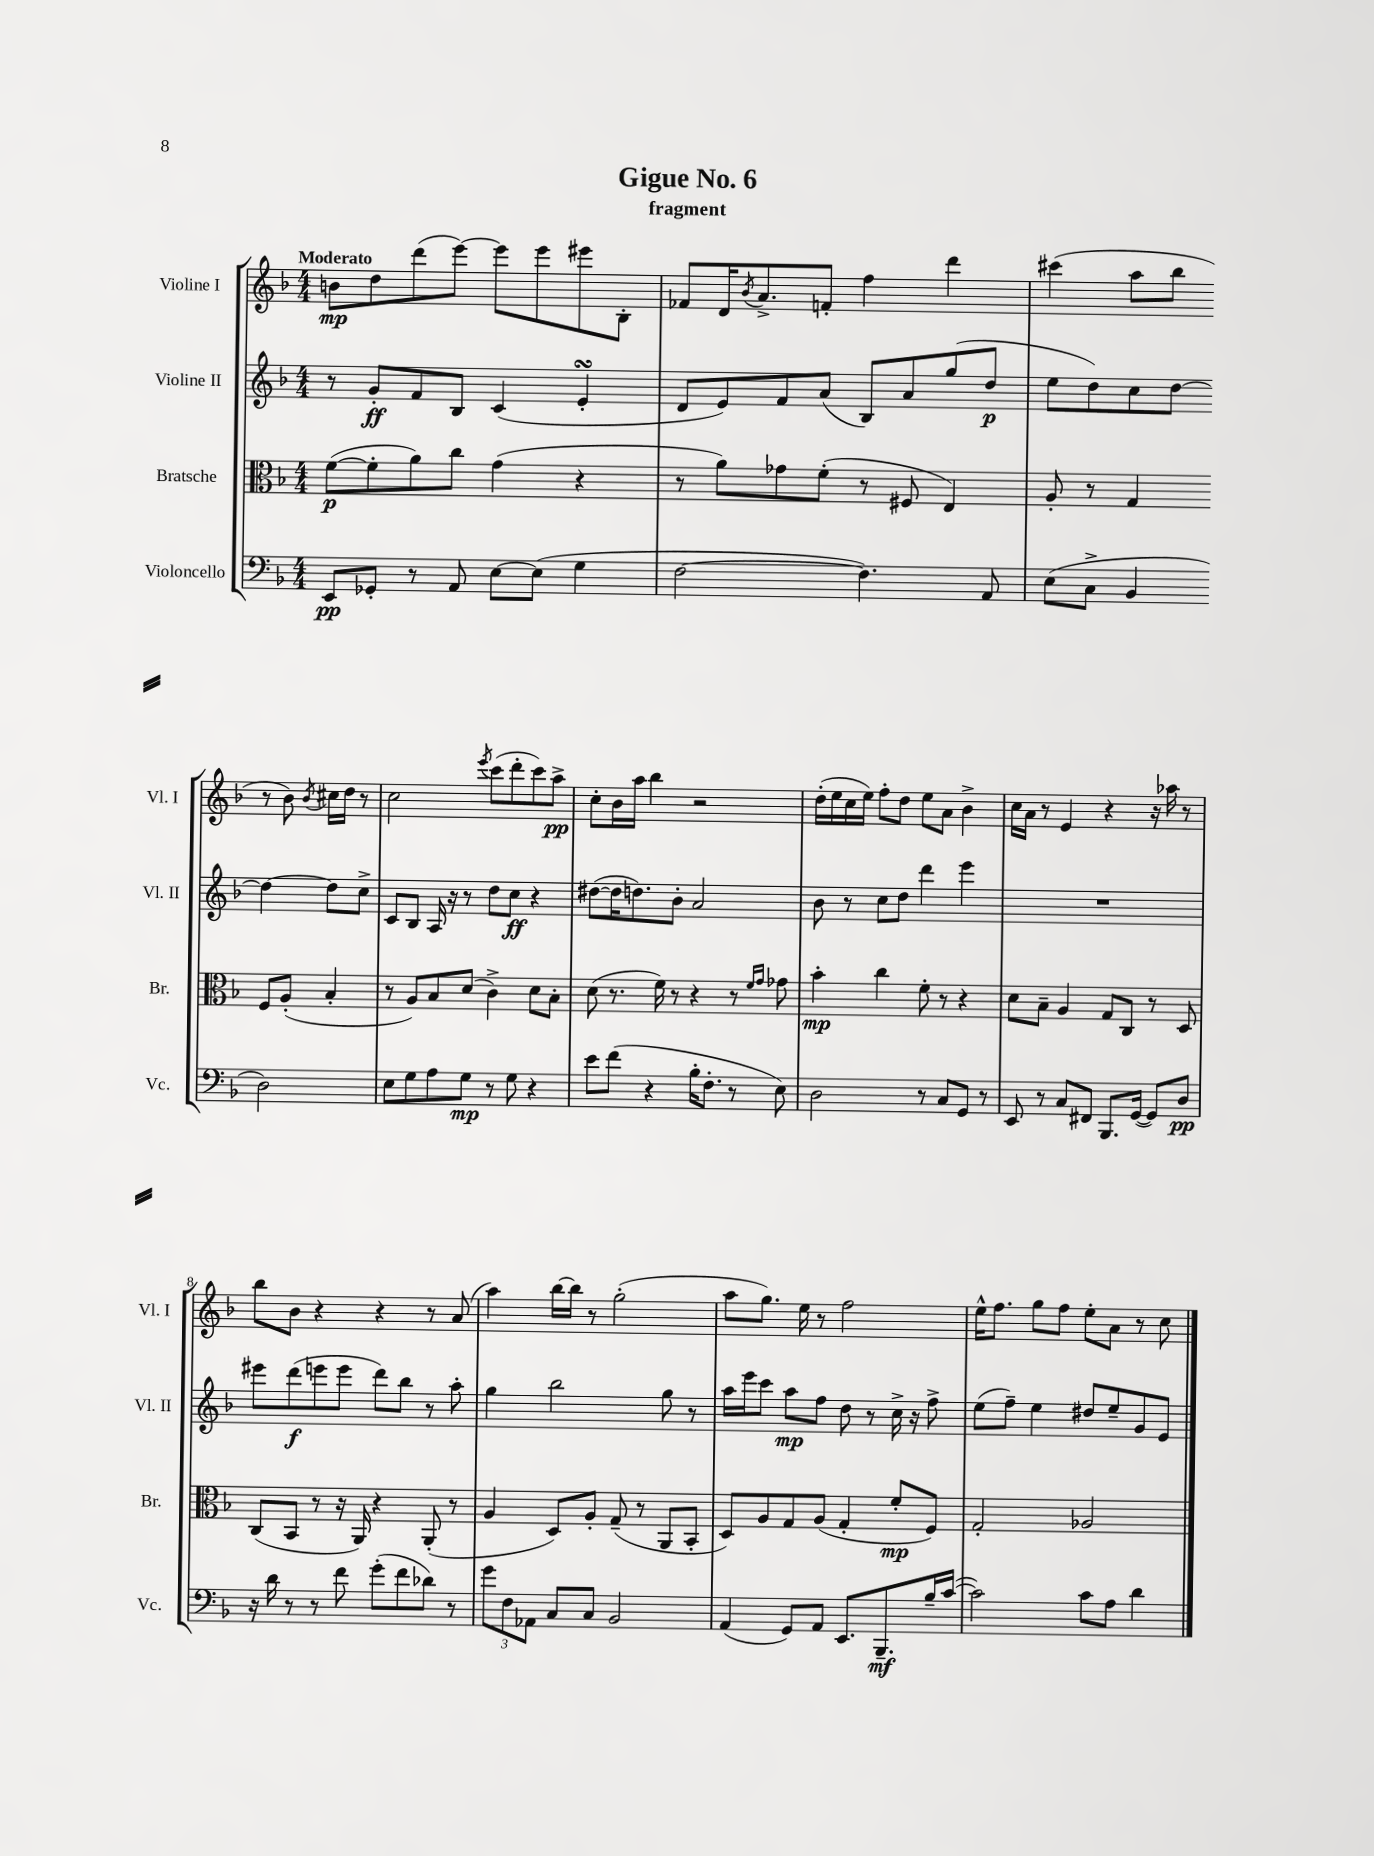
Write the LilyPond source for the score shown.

\header { title = "Gigue No. 6" subtitle = "fragment" }
<<
\new StaffGroup <<
\new Staff = "s0" \with { instrumentName = "Violine I" shortInstrumentName = "Vl. I" } {
    \clef treble \key f \major \numericTimeSignature \time 4/4 \tempo "Moderato"
    b'8\mp d''8 d'''8( e'''8~) e'''8 e'''8 eis'''8 bes8-. |
    fes'8 d'16 \acciaccatura { bes'8 } a'8.-> f'8-. f''4 d'''4 |
    cis'''4( a''8 bes''8 r8 bes'8) \acciaccatura { bes'8 } cis''16 d''16 r8 |
    c''2 \acciaccatura { e'''8 } c'''8( d'''8-. c'''8) a''8->\pp |
    c''8-. bes'16 a''16 bes''4 r2 |
    d''16-.( e''16 c''16 e''16) f''8-. d''8 e''8 a'8 bes'4-> |
    c''16 a'16 r8 e'4 r4 r16 aes''16 r8 |
    bes''8 bes'8 r4 r4 r8 a'8( |
    a''4) bes''16~ bes''16 r8 g''2-.( |
    a''8 g''8.) e''16 r8 f''2 |
    e''16-^ f''8. g''8 f''8 e''8-. a'8 r8 c''8 \bar "|." |
}
\new Staff = "s1" \with { instrumentName = "Violine II" shortInstrumentName = "Vl. II" } {
    \clef treble \key f \major \numericTimeSignature \time 4/4
    r8 g'8-.\ff f'8 bes8 c'4( e'4-.\turn |
    d'8 e'8) f'8 a'8( bes8) a'8 g''8( d''8\p |
    e''8 d''8) c''8 d''8~ d''4~ d''8 c''8-> |
    c'8 bes8 a16 r16 r8 d''8 c''8\ff r4 |
    dis''8~( dis''16 d''8.) bes'8-. a'2 |
    bes'8 r8 c''8 d''8 d'''4 e'''4 |
    R1 |
    eis'''8 d'''8\f( e'''8 e'''8 d'''8) bes''8 r8 a''8-. |
    g''4 bes''2 g''8 r8 |
    a''16 e'''16 c'''8 a''8\mp f''8 d''8 r8 c''16-> r16 f''8-> |
    e''8( f''8--) e''4 dis''8 e''8-- g'8 e'8 \bar "|." |
}
\new Staff = "s2" \with { instrumentName = "Bratsche" shortInstrumentName = "Br." } {
    \clef alto \key f \major \numericTimeSignature \time 4/4
    f'8~\p( f'8-. a'8) c''8 g'4( r4 |
    r8 a'8) ges'8 f'8-.( r8 fis8 e4) |
    a8-. r8 g4 f8 a8-.( bes4-. |
    r8 a8) bes8 d'8( c'4->) d'8 bes8-. |
    d'8( r8. f'16) r8 r4 r8 \grace { f'16 g'16 } ges'8 |
    bes'4-.\mp c''4 f'8-. r8 r4 |
    d'8 bes8-- a4 g8 c8 r8 d8 |
    c8( bes,8 r8 r16 a,16) r4 a,8-.( r8 |
    a4 d8) a8-. g8--( r8 a,8 bes,8-. |
    d8) a8 g8 a8( g4-. f'8-.\mp f8) |
    g2-. aes2 \bar "|." |
}
\new Staff = "s3" \with { instrumentName = "Violoncello" shortInstrumentName = "Vc." } {
    \clef bass \key f \major \numericTimeSignature \time 4/4
    e,8\pp ges,8-. r8 a,8 e8~ e8( g4 |
    f2~ f4.) a,8 |
    e8( c8-> bes,4 d2) |
    e8 g8 a8 g8\mp r8 g8 r4 |
    e'8 f'8( r4 bes16-. f8.-. r8 e8) |
    d2 r8 c8 g,8 r8 |
    e,8 r8 c8 fis,8 bes,,8. g,16~( g,8) d8\pp |
    r16 d'16 r8 r8 f'8 g'8-.( f'8 des'8) r8 |
    \tuplet 3/2 { g'8 f8 aes,8 } c8 c8 bes,2 |
    a,4( g,8) a,8 e,8. bes,,8.--\mf bes16-- c'16~( |
    c'2) c'8 a8 d'4 \bar "|." |
}
>>
>>
